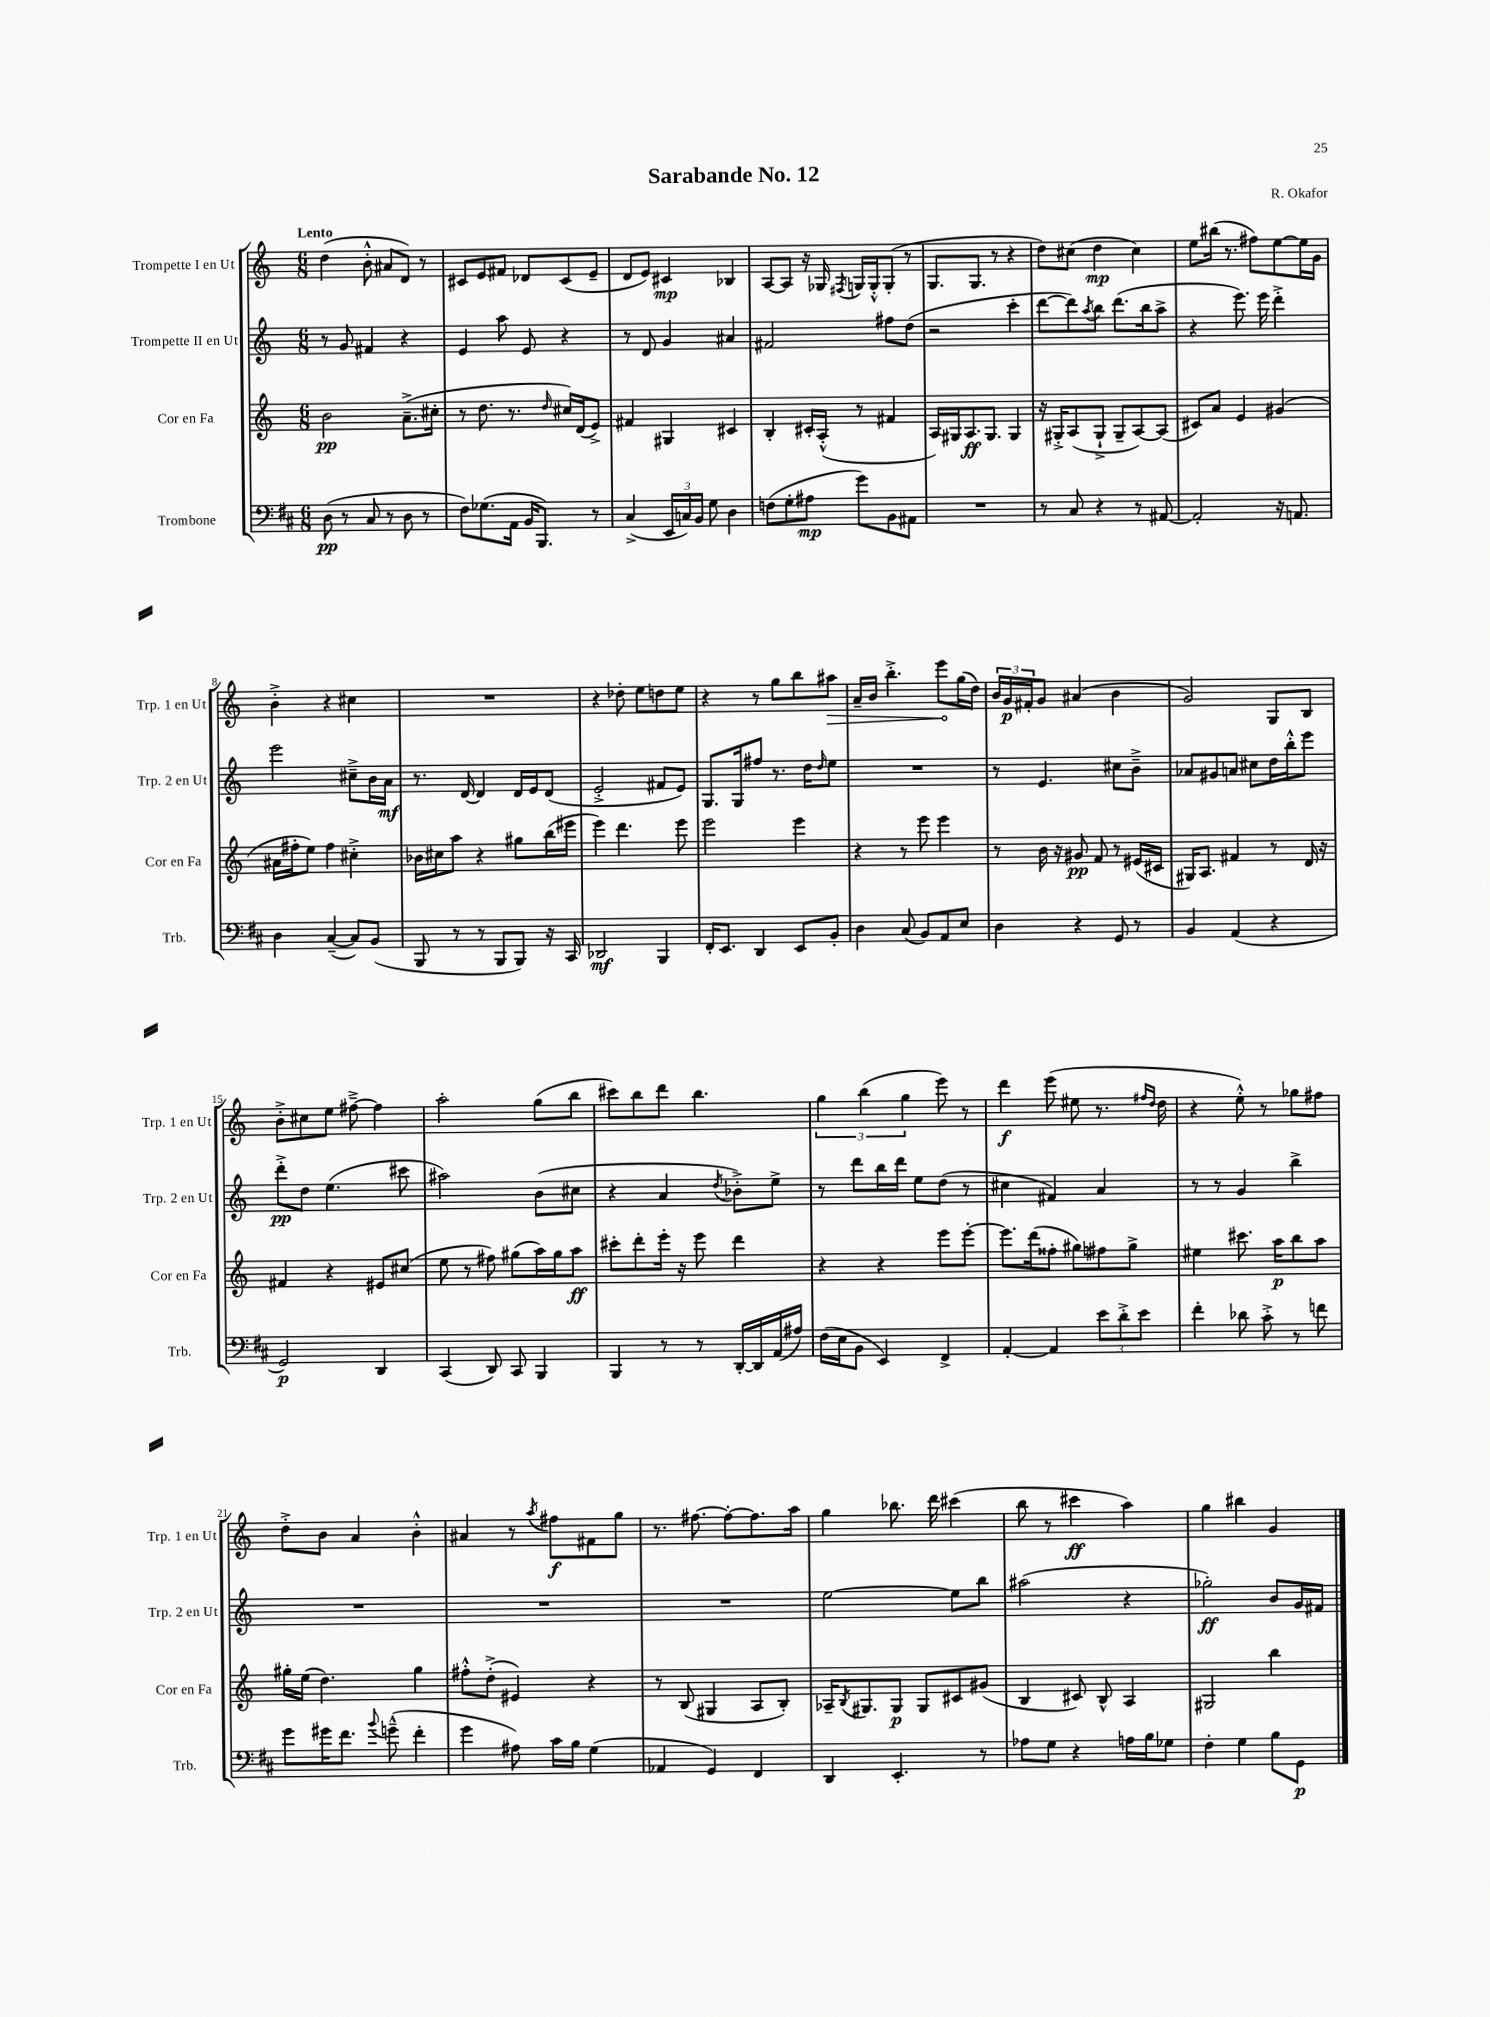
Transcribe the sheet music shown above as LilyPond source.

\header { title = "Sarabande No. 12" composer = "R. Okafor" }
<<
\new StaffGroup <<
\new Staff = "s0" \with { instrumentName = "Trompette I en Ut" shortInstrumentName = "Trp. 1 en Ut" } {
    \clef treble \key c \major \numericTimeSignature \time 6/8 \tempo "Lento"
    d''4( b'8-.-^ ais'8 d'8) r8 |
    cis'8 e'8 fis'8 des'8 cis'8( e'8-- |
    d'8 e'8) cis'4\mp bes4 |
    a8~ a8 r16 ges16 \acciaccatura { fis8 } g16 g16-.-^ g8-.( r8 |
    g8. g8. r8 r4 |
    d''8) cis''8( d''4\mp cis''4) |
    e''8 bis''16( r8. fis''8) e''8~ e''16 g'16 |
    b'4-.-> r4 cis''4 |
    R2. |
    r4 des''8-. e''8 d''8 e''8 |
    r4 r8 g''8 b''8 \once \override Hairpin.circled-tip = ##t ais''8\> |
    a'16-- b'16 b''4.-.-> e'''8\! g''16( d''16) |
    \tuplet 3/2 { b'16 g'16\p fis'16-. } g'8 ais'4( b'4 |
    g'2) g8 b8 |
    b'8-.-> cis''8 e''8 fis''8~---> fis''4 |
    a''2-. g''8( b''8 |
    cis'''8) b''8 d'''8 b''4. |
    \tuplet 3/2 { g''4 b''4( g''4 } e'''8) r8 |
    d'''4\f e'''8( eis''8 r8. \grace { fis''16 d''16 } d''16 |
    r4 e''8-.-^) r8 ges''8 fis''8 |
    d''8-.-> b'8 a'4 b'4-.-^ |
    ais'4 r8 \acciaccatura { a''8 } fis''8\f fis'8 g''8 |
    r8. fis''8.~ fis''8~-. fis''8. a''16 |
    g''4 bes''8. d'''16 cis'''4( |
    b''8 r8 cis'''4\ff a''4) |
    g''4 bis''4 g'4 \bar "|." |
}
\new Staff = "s1" \with { instrumentName = "Trompette II en Ut" shortInstrumentName = "Trp. 2 en Ut" } {
    \clef treble \key c \major \numericTimeSignature \time 6/8
    r8 g'8 fis'4 r4 |
    e'4 a''8 e'8 r4 |
    r8 d'8 g'4 ais'4 |
    fis'2 fis''8 d''8( |
    r2 c'''4-. |
    d'''8~ d'''8) \acciaccatura { a''8 } b''8 d'''8.( b''16 a''8-> |
    r4 e'''8.) e'''16 d'''4-.-> |
    e'''2 cis''8---> b'16 a'16\mf |
    r8. d'16~ d'4 d'16 e'16 d'8( |
    e'2-.-> fis'8 e'8) |
    g8. g16 fis''8 r8. d''16 \grace { d''16 } e''8 |
    R2. |
    r8 e'4. cis''8 b'8---> |
    aes'8 gis'8 a'8 cis''8 d''16 b''16-.-^ e'''8 |
    d'''8-.->\pp d''8 e''4.( cis'''8 |
    ais''2) b'8( cis''8 |
    r4 a'4 \acciaccatura { d''8 } bes'8-.->) e''8-> |
    r8 d'''8 b''16 d'''16 e''8 d''8( r8 |
    cis''4 fis'4) a'4 |
    r8 r8 g'4 b''4-> |
    R2. |
    R2. |
    R2. |
    e''2~ e''8 b''8 |
    ais''2( r4 |
    ges''2-.\ff) b'8 g'16 fis'16 \bar "|." |
}
\new Staff = "s2" \with { instrumentName = "Cor en Fa" shortInstrumentName = "Cor en Fa" } {
    \clef treble \key c \major \numericTimeSignature \time 6/8
    b'2\pp a'8.--->( cis''16-. |
    r8 d''8. r8. \grace { d''16 } cis''16) d'16( e'8->) |
    fis'4 gis4 cis'4 |
    b4-. cis'16-. a16-.-^( r8 fis'4 |
    a16) gis16 a8.\ff gis8. gis4 |
    r16 gis16-.-> a8( gis8-!-> gis8-- a8~) a8( |
    cis'8) a'8 e'4 gis'4( |
    ais'16 fis''16-. e''8) fis''4 cis''4-.-> |
    bes'16 cis''16 a''8 r4 gis''8 b''16( eis'''16 |
    e'''4) d'''4. e'''8 |
    e'''2 e'''4 |
    r4 r8 e'''8 e'''4 |
    r8 b'16 r16 gis'8\pp f'8 r8 eis'16( cis'16 |
    gis16) a8. fis'4 r8 d'16 r16 |
    fis'4 r4 eis'8 cis''8( |
    e''8 r8 fis''8) gis''8( a''16) gis''16 a''8\ff |
    cis'''8-. d'''8-. e'''16-. r16 e'''8 d'''4 |
    r4 r4 e'''8 e'''8~-. |
    e'''8. d'''16( fisis''8-. gis''8) fis''8 gis''8-> |
    eis''4 cis'''8. a''16\p b''8 a''8 |
    gis''16-. e''16( d''4.) gis''4 |
    fis''8-.-^ d''8-.->( eis'4) r4 |
    r8 b8( gis4 a8 b8-.) |
    aes16-- \acciaccatura { b8 } gis8. gis8\p gis8 cis'8 gis'8( |
    b4 cis'8) b8-^ a4 |
    gis2 b''4 \bar "|." |
}
\new Staff = "s3" \with { instrumentName = "Trombone" shortInstrumentName = "Trb." } {
    \clef bass \key d \major \numericTimeSignature \time 6/8
    d8\pp( r8 cis8 r8 d8 r8 |
    fis8) ges8.( a,16 b,16 b,,8.) r8 |
    cis4->( \tuplet 3/2 { e,16 c16) b,16 } g8 d4 |
    f8( g8-. ais8\mp g'8) b,8 ais,8 |
    R2. |
    r8 cis8 r4 r8 ais,8~ |
    ais,2-. r16 a,8. |
    d4 cis4~--( cis8) b,8( |
    b,,8 r8 r8 b,,8 b,,8) r16 cis,16 |
    des,2\mf b,,4 |
    fis,16-. e,8. d,4 e,8 b,8-. |
    d4 cis8( b,8) a,8 e8 |
    d4 r4 g,8 r8 |
    b,4 a,4( r4 |
    g,2\p) d,4 |
    cis,4( d,8) cis,8 b,,4 |
    b,,4 r8 r8 d,16~-. d,16 a,16( ais16) |
    fis16( e16 b,8 e,4) fis,4-> |
    a,4~-. a,4 \tuplet 3/2 { e'8 d'8-.-> e'8 } |
    fis'4-. des'8 cis'8-.-> r8 f'8 |
    g'8 gis'16 fis'8. \appoggiatura { b'8 } g'8---^( fis'4-. |
    g'4 ais8) cis'16 b16 g4( |
    aes,4 g,4) fis,4 |
    d,4 e,4.-. r8 |
    aes8 g8 r4 a16 b16 ges8 |
    fis4-. g4 b8 g,8\p \bar "|." |
}
>>
>>
